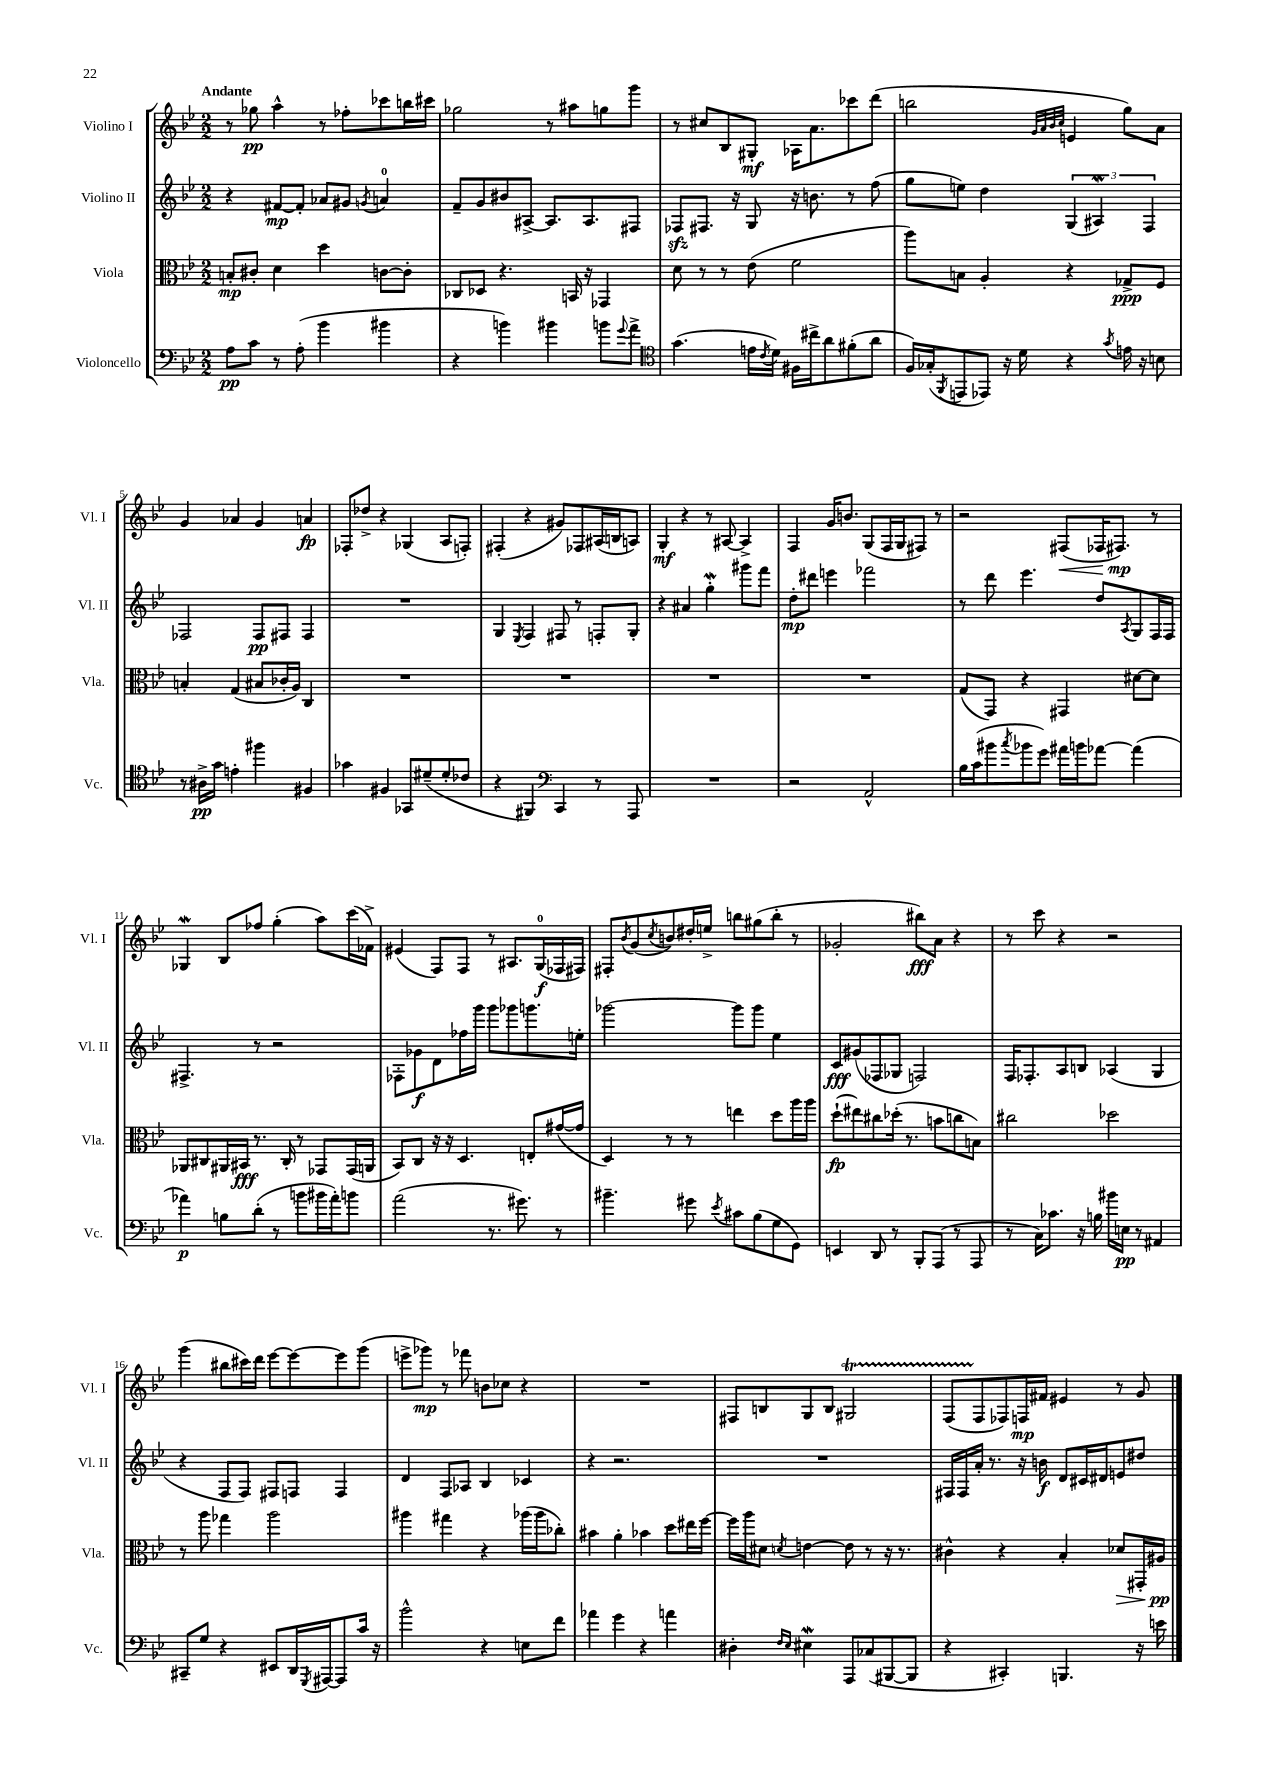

**kern	**kern	**kern	**kern
*staff4	*staff3	*staff2	*staff1
*clefF4	*clefC3	*clefG2	*clefG2
*k[b-e-]	*k[b-e-]	*k[b-e-]	*k[b-e-]
*M2/2	*M2/2	*M2/2	*M2/2
8A	8B'	4r	8r
8c	8c#'	.	8gg-
8r	4d	[8f#	4aa^^
(8A'	.	8f#']	.
4b-	4dd	8a-	8r
.	.	8g#	8ff-'
.	.	8qg	.
4b#	[8c	4a	8ccc-
.	8c']	.	16bb
.	.	.	16ccc#
=	=	=	=
4r	8C-	8f~	2gg-
.	8D-	8g	.
4b)	4.r	8b#	.
.	.	[8A#^	.
4b#	.	8.A#]	8r
.	16BB	.	8aa#
.	16r	8.A#	.
8b	4GG-	.	8gg
8qqg	.	.	.
8a^	.	8F#	8ggg
=	=	=	=
*clefC4	*	*	*
(4.g	8d	8F-	8r
.	8r	8.F#	8cc#
.	8r	.	8B-
.	.	16r	.
16e	(8e-	8G	8G#'
8qc	.	.	.
16d)	.	.	.
16F#	2f	16r	16A-
16cc#^	.	8.b	8.a
8a	.	.	.
(8f#'	.	8r	8ccc-
8a	.	(8ff	(8ddd
=	=	=	=
16F)	8aa)	8gg	2bb
(16G-'	.	.	.
8qFF	.	.	.
8EE	8B	8ee)	.
8EE-)	4A'	4dd	.
16r	.	.	.
16d	.	.	.
.	.	.	32qqg
.	.	.	32qqa
.	.	.	32qqb-
.	.	.	32qqcc
4r	4r	(6G	4e
.	.	6A#)	.
8qg	.	.	.
16e	8G-^	.	8gg)
16r	.	.	.
.	.	6F	.
8B	8F	.	8a
=	=	=	=
8r	4B'	2F-	4g
16A#^	.	.	.
16g	.	.	.
4e'	(4G	.	4a-
4ff#	8B#	8F-	4g
.	16c-'	8F#	.
.	16A)	.	.
4F#	4C	4F#	4a
=	=	=	=
4g-	1r	1r	8F-'
.	.	.	8dd-^
4F#	.	.	4r
8GG-	.	.	(4G-
(8d#~	.	.	.
8d#'	.	.	8A
8c-	.	.	8F')
=	=	=	=
4r	1r	4G	(4F#'
.	.	8qE-	.
4FF#)	.	4F	4r
*clefF4	*	*	*
4CC	.	8F#	8g#)
.	.	8r	8F-
8r	.	8F'	(16A#
.	.	.	16B
8AAA	.	8G'	8A)
=	=	=	=
1r	1r	4r	4G'
.	.	4a#	4r
.	.	4gg'	8r
.	.	.	[8A#
.	.	8ggg#	4A#^]
.	.	8fff	.
=	=	=	=
2r	1r	8dd'	4F
.	.	8ddd#	.
.	.	4eee	16g
.	.	.	8.b
2AA^^	.	2fff-	(8G
.	.	.	16F
.	.	.	16G
.	.	.	8F#)
.	.	.	8r
=	=	=	=
16B-	(8G	8r	2r
(16c	.	.	.
8b#	8GG)	8ddd	.
8qcc	.	.	.
8b-	4r	4.eee-	.
8g)	.	.	.
16a#	4GG#	.	(8F#
16b	.	.	.
[8a-	.	8dd	16F-
.	.	.	8.F#)
.	.	8qA	.
(4a-]	[8d#	8G	.
.	8d#]	16F	8r
.	.	16F	.
=	=	=	=
4a-)	8AA-	4.F#^	4G-
.	8C#	.	.
8B	16AA#	.	8B-
.	16BB#	.	.
(8d'	8.r	8r	8ff-
8r	.	2r	(4gg'
.	16C#'	.	.
8b	8r	.	.
16b#	8GG-	.	8aa)
16a-')	.	.	.
8b	(16GG-	.	(16ccc
.	16AA	.	16f-^)
=	=	=	=
(2a	8BB-)	8F-'	(4e#
.	8C	8g-	.
.	16r	8d	8F)
.	16r	.	.
.	4.D	16ff-	8F
.	.	16ggg	.
8.r	.	8ggg	8r
.	.	8ggg-	8.A#
8.g#)	.	.	.
.	8E'	8.ggg	.
.	.	.	(16G
8r	([16g#	.	16F-
.	16g#]	16ee'	16F#)
=	=	=	=
4.b#~	4D)	[2ggg-	8F#'
.	.	.	8qb-
.	.	.	(8g
.	.	.	8qcc
.	8r	.	8b)
8g#	8r	.	16dd#'
.	.	.	16ee^
8qe-	.	.	.
8c#	4ee	8ggg-]	8bb
(8B-	.	8ggg-	(8gg#
8G	8dd	4ee-	8bb'
8GG)	16aa	.	8r
.	16aa	.	.
=	=	=	=
4EE	(8dd`	8c	2g-'
.	8ee#)	(8g#	.
8DD	8cc#	8F-	.
8r	(16dd-'	8G-	.
.	8.r	.	.
8BBB-'	.	2F)	8bb#)
(8AAA	8b	.	8a
8r	8cc	.	4r
8AAA	8B)	.	.
=	=	=	=
8r	2cc#	16F	8r
.	.	8.F-'	.
16C)	.	.	8ccc
8.c-	.	.	.
.	.	8A	4r
16r	.	8B	.
16B	.	.	.
16b#	2dd-	(4A-	2r
16E	.	.	.
8r	.	.	.
4AA#	.	4G	.
=	=	=	=
8CC#~	8r	4r	(4ggg
8G	8aa	.	.
4r	4gg-	8F	8bb#
.	.	8F)	16ccc#)
.	.	.	16ddd
8EE#	2aa	8F#	[8eee-
16DD	.	8F	8eee-_
8qGGG	.	.	.
[16AAA#	.	.	.
8AAA#]	.	4F	8eee-]
16c	.	.	(8ggg
16r	.	.	.
=	=	=	=
2b-^^	4aa#	4d	8eee^
.	.	.	8ggg-)
.	4gg#	8F	8r
.	.	8A-	8fff-
4r	4r	4B-	8b
.	.	.	8cc-
8E	(16aa-	4c-	4r
.	16aa-	.	.
8f	8cc-')	.	.
=	=	=	=
4a-	4b#	4r	1r
4g	4a'	2.r	.
4r	4b-	.	.
4a	8dd	.	.
.	16ee#	.	.
.	[16ff	.	.
=	=	=	=
4D#'	16ff]	1r	8F#
.	16aa	.	.
.	8d#	.	8B
16qqF	.	.	.
16qqE-	8qd	.	.
4E#	[4e	.	8G
.	.	.	8B
8AAA	8e]	.	2G#
(8C-	8r	.	.
[8BBB#	16r	.	.
.	8.r	.	.
8BBB#]	.	.	.
=	=	=	=
4r	4c#^^	16F#	(8F
.	.	16F#	.
.	.	16a'	8F
.	.	8.r	.
4CC#')	4r	.	8F-)
.	.	16r	16F
.	.	16b	16f#
4.BBB	4B-'	8d	4e#
.	.	16c#	.
.	.	16d#	.
.	8d-	8e	8r
16r	16GG#'	8dd#	8g
16e	16A#	.	.
==	==	==	==
*-	*-	*-	*-
